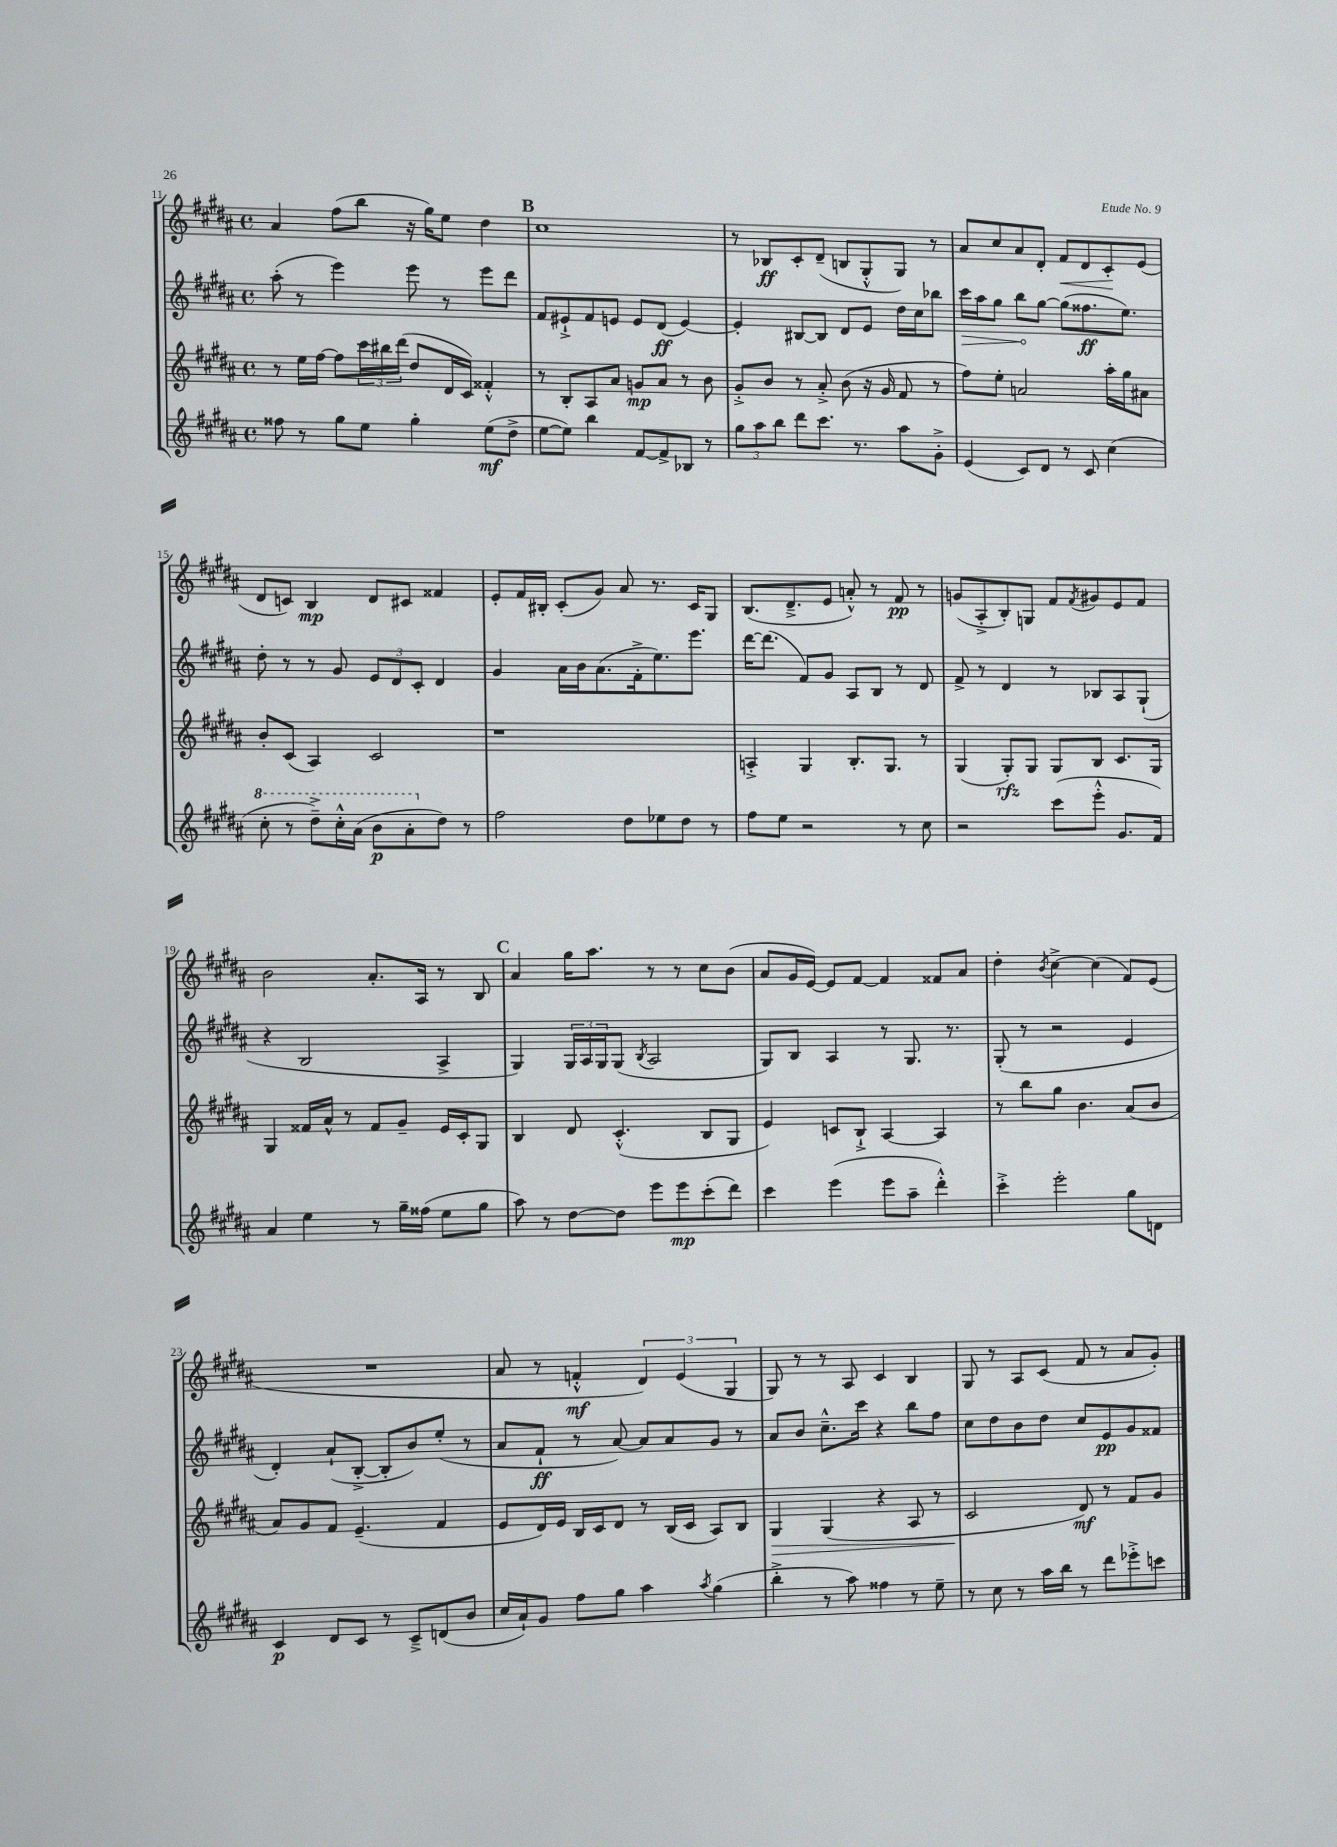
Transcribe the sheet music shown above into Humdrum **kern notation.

**kern	**dynam	**kern	**dynam	**kern	**dynam	**kern	**dynam
*part4	*part4	*part3	*part3	*part2	*part2	*part1	*part1
*staff4	*staff4	*staff3	*staff3	*staff2	*staff2	*staff1	*staff1
*clefG2	*	*clefG2	*	*clefG2	*	*clefG2	*
*k[f#c#g#d#a#]	*	*k[f#c#g#d#a#]	*	*k[f#c#g#d#a#]	*	*k[f#c#g#d#a#]	*
*M4/4	*	*M4/4	*	*M4/4	*	*M4/4	*
*met(c)	*	*met(c)	*	*met(c)	*	*met(c)	*
=11	=11	=11	=11	=11	=11	=11	=11
8ff##X\	.	8r	.	(8aa#'\	.	4a#/	.
8r	.	16ee\LL	.	8r	.	.	.
.	.	[16ff#\JJ	.	.	.	.	.
8gg#\L	.	8ff#\L]	.	4eee\)	.	(8ff#\L	.
8ee\J	.	24ccc#\L	.	.	.	8bb\J	.
.	.	24bb#X\	.	.	.	.	.
.	.	(24ddd#\JJ	.	.	.	.	.
4gg#'\	.	8dd#/L	.	8eee\	.	16r	.
.	.	.	.	.	.	16gg#\KL)	.
.	.	16d#/L	.	8r	.	8ee\J	.
.	.	16c#/JJ)	.	.	.	.	.
(8ee\L	mf	4f##X'^^/	.	8eee\L	.	4dd#\	.
8dd#^\J	.	.	.	8ddd#\J	.	.	.
!!LO:REH:place=s1:t=B
=12	=12	=12	=12	=12	=12	=12	=12
[8ee\L	.	8r	.	8f#/L	.	1cc#	.
8ee\J])	.	8B'/L	.	8e#X`^/	.	.	.
4bb\	.	8A#/	.	8f#/	.	.	.
.	.	8a#/J	.	8en/J	.	.	.
[8f#/L	.	8gn/L	mp	8e/L	.	.	.
8f#^/]	.	8a#/J	.	(8d#/J	ff	.	.
8B-X/J	.	8r	.	[4e/)	.	.	.
8r	.	8b\	.	.	.	.	.
=13	=13	=13	=13	=13	=13	=13	=13
12gg#\L	.	8g#'^/L	.	4e'/]	.	8r	.
12aa#\	.	.	.	.	.	.	.
.	.	8b/J	.	.	.	8B-X/L	ff
12bb\J	.	.	.	.	.	.	.
8ddd#\L	.	8r	.	[8B#X/L	.	8c#'/	.
8.ccc#\J	.	8a#'^/	.	8B#/J]	.	(8d#~/J	.
.	.	(8b\	.	8d#/L	.	8Bn/L	.
8.r	.	.	.	.	.	.	.
.	.	16r	.	8e/J	.	8G#'^^/	.
.	.	16g#/	.	.	.	.	.
8aa#\L	.	8f#/	.	16dd#\LL	.	8G#/J)	.
.	.	.	.	16cc#\J	.	.	.
8g#'^\J	.	8r	.	8bb-X\J	.	8r	.
=14	=14	=14	=14	=14	=14	=14	=14
!	!	!	!	!	!LO:HP:b	!	!
(4e/	.	8ff#\L)	.	16ccc#\LL	>	8a#/L	.
.	.	.	.	16aa#\J	.	.	.
.	.	8ee'\J	.	8gg#\J	.	8cc#/	.
8c#/L)	.	2an/	.	8bb\L	.	8a#/	.
8d#/J	.	.	.	[8gg#\J	]	8d#'/J	.
!	!	!	!	!	!	!	!LO:HP:b
8r	.	.	.	(8gg#\L]	.	8f#/L	<
8c#/	.	.	.	8.ff##X\	ff	8d#/	.
(4cc#\	.	16aa#'\LL	.	.	.	8c#'/	.
.	.	16gg#\J	.	8.ee\J)	.	.	.
.	.	8a#X\J	.	.	.	(8e/J	[
!!LO:LB:g=z
=15	=15	=15	=15	=15	=15	=15	=15
*8va	*	*	*	*	*	*	*
8ccc#'\	.	8b'/L	.	8dd#'\	.	8d#/L	.
8r	.	(8c#/J	.	8r	.	8cn/J)	.
8ddd#~^\L)	.	4A#/)	.	8r	.	4B/	mp
16ccc#'^^\L	.	.	.	8g#/	.	.	.
(16aa#\JJ	.	.	.	.	.	.	.
8bb\L	p	2c#/	.	12e/L	.	8d#/L	.
.	.	.	.	12d#/	.	.	.
8aa#'\	.	.	.	.	.	8c#X/J	.
.	.	.	.	12c#'/J	.	.	.
*X8va	*	*	*	*	*	*	*
8dd#\J)	.	.	.	4d#/	.	4f##X/	.
8r	.	.	.	.	.	.	.
=16	=16	=16	=16	=16	=16	=16	=16
2ff#\	.	1r	.	4g#/	.	8e'/L	.
.	.	.	.	.	.	16f#/L	.
.	.	.	.	.	.	16B#X'/JJ	.
.	.	.	.	16a#\LL	.	(8c#'/L	.
.	.	.	.	16b\J	.	.	.
.	.	.	.	(8.a#\	.	8g#/J)	.
8dd#\L	.	.	.	.	.	8a#/	.
.	.	.	.	16f#'^\k	.	.	.
8ee-X\	.	.	.	8.ee\)	.	8.r	.
8dd#\J	.	.	.	.	.	.	.
.	.	.	.	8.eee\J	.	16c#/KL	.
8r	.	.	.	.	.	8G#/J	.
=17	=17	=17	=17	=17	=17	=17	=17
8ff#\L	.	4An'^/	.	[16ddd#\KL	.	(8.B/L	.
.	.	.	.	(8.ddd#\J]	.	.	.
8ee\J	.	.	.	.	.	.	.
.	.	.	.	.	.	8.d#~^/	.
2r	.	4G#/	.	8f#/L)	.	.	.
.	.	.	.	8g#/J	.	8e/J	.
.	.	8.B'/L	.	8A#/L	.	8an'^^/)	.
.	.	.	.	8B/J	.	8r	.
.	.	8.G#/J	.	.	.	.	.
8r	.	.	.	8r	.	8f#/	pp
8cc#\	.	8r	.	8d#/	.	8r	.
=18	=18	=18	=18	=18	=18	=18	=18
2r	.	(4G#/	.	8f#^/	.	(8gn/L	.
.	.	.	.	8r	.	8A#'^/	.
.	.	8G#'/L)	rfz	4d#/	.	8B'/)	.
.	.	8G#/J	.	.	.	8Gn/J	.
(8ccc#\L	.	8G#/L	.	8r	.	8f#/L	.
.	.	.	.	.	.	8qf#/	.
8eee'^^\J	.	8B/J	.	8B-X/L	.	8g#X/	.
8.g#/L	.	8.c#/L	.	8A#/	.	8e/	.
.	.	.	.	(8G#`/J	.	8f#/J	.
16f#/Jk)	.	16G#/Jk	.	.	.	.	.
!!LO:LB:g=z
=19	=19	=19	=19	=19	=19	=19	=19
4a#/	.	4G#/	.	4r	.	2b\	.
4ee\	.	16f##X/LL	.	2B/	.	.	.
.	.	16a#^^/JJ	.	.	.	.	.
.	.	8r	.	.	.	.	.
8r	.	8f##/L	.	.	.	8.a#'/L	.
16gg#~\LL	.	8g#~/J	.	.	.	.	.
(16ff##X\JJ	.	.	.	.	.	16A#/Jk	.
8ee\L	.	16e/LL	.	4A#^/	.	8r	.
.	.	16c#'/J	.	.	.	.	.
8gg#\J	.	8G#/J	.	.	.	8B/	.
!!LO:REH:place=s1:t=C
=20	=20	=20	=20	=20	=20	=20	=20
8aa#\)	.	4B/	.	4G#/)	.	4a#/	.
8r	.	.	.	.	.	.	.
[8dd#\L	.	8d#/	.	24G#/LL	.	16gg#\KL	.
.	.	.	.	24A#/	.	.	.
.	.	.	.	.	.	8.aa#\J	.
.	.	.	.	24G#/J	.	.	.
8dd#\J]	.	(4.c#'^^/	.	(8G#/J	.	.	.
.	.	.	.	8qB/	.	.	.
8eee\L	.	.	.	2A#/	.	8r	.
8eee\	mp	.	.	.	.	8r	.
(8ccc#'\	.	8B/L	.	.	.	8cc#\L	.
8ddd#\J)	.	8G#/J	.	.	.	(8b\J	.
=21	=21	=21	=21	=21	=21	=21	=21
4ccc#\	.	4e/)	.	8G#/L)	.	8a#/L	.
.	.	.	.	8B/J	.	16g#/L	.
.	.	.	.	.	.	[16e/JJ)	.
(4eee\	.	8cn/L	.	4A#/	.	8e/L]	.
.	.	8B`^/J	.	.	.	[8f#/J	.
8eee\L	.	[4A#/	.	8r	.	4f#/]	.
8aa#~\J	.	.	.	8.G#/	.	.	.
4ddd#'^^\)	.	4A#/]	.	.	.	8f##X/L	.
.	.	.	.	8.r	.	.	.
.	.	.	.	.	.	8a#/J	.
=22	=22	=22	=22	=22	=22	=22	=22
4ccc#'^\	.	8r	.	(8G#'/	.	4dd#'\	.
.	.	8bb\L	.	8r	.	.	.
.	.	.	.	.	.	8qb/	.
2eee'\	.	8gg#\J	.	2r	.	[4cc#^\	.
.	.	4.b\	.	.	.	.	.
.	.	.	.	.	.	(4cc#\]	.
8gg#\L	.	(8a#/L	.	4e/	.	8f#/L)	.
8dn\J	.	8b/J	.	.	.	(8e/J	.
!!LO:LB:g=z
=23	=23	=23	=23	=23	=23	=23	=23
4c#/	p	8a#/L)	.	4d#'/)	.	1r	.
.	.	8g#/	.	.	.	.	.
8d#/L	.	8f#/J	.	(8a#`/L	.	.	.
8c#/J	.	(4.e~/	.	[8B'^/J	.	.	.
8r	.	.	.	8B'/L]	.	.	.
8c#~^/L	.	.	.	8b/)	.	.	.
(8dn/	.	4f#/	.	(8ee'/J	.	.	.
8b/J	.	.	.	8r	.	.	.
=24	=24	=24	=24	=24	=24	=24	=24
16cc#/LL	.	8e/L	.	8a#/L	.	8a#/	.
16a#`/J)	.	.	.	.	.	.	.
8g#/J	.	16d#/L)	.	8f#`/J	ff	8r	.
.	.	16e/JJ	.	.	.	.	.
8ff#\L	.	16B/LL	.	8r	.	4fn'^^/	mf
.	.	16c#/J	.	.	.	.	.
8gg#\J	.	8d#/J	.	[8a#/)	.	.	.
4aa#\	.	8r	.	8a#/L]	.	6d#/)	.
.	.	(16B/LL	.	8a#/	.	.	.
.	.	.	.	.	.	(6e/	.
.	.	16c#/JJ	.	.	.	.	.
8qaa#/	.	.	.	.	.	.	.
(4gg#\	.	8A#/L)	.	8g#/J	.	.	.
.	.	.	.	.	.	6G#/	.
.	.	8B/J	.	8r	.	.	.
=25	=25	=25	=25	=25	=25	=25	=25
!	!	!	!LO:HP:b	!	!	!	!
4bb'^\	.	4G#/	>	8a#/L	.	8G#/)	.
.	.	.	.	8b/J	.	8r	.
8r	.	(4G#/	.	8.cc#~^^\L	.	8r	.
8aa#\)	.	.	.	.	.	8A#/	.
.	.	.	.	16ccc#\Jk	.	.	.
4ff##X\	.	4r	.	4r	.	4c#/	.
8r	.	8A#/	.	8bb\L	.	4B/	.
8ee~\	.	8r	.	8ff#\J	.	.	.
=26	=26	=26	=26	=26	=26	=26	=26
8r	.	2c#/	.	8cc#\L	.	8G#/	.
8cc#\	.	.	.	8dd#\	.	8r	.
8r	.	.	.	8b\	.	8A#/L	.
16aa#\LL	.	.	.	8dd#\J	.	(8c#/J	.
16bb\JJ	.	.	.	.	.	.	.
8r	.	8d#/)	] mf	8cc#/L	.	8f#/	.
8ddd#\L	.	8r	.	8e/	pp	8r	.
8eee-X'^\	.	8f#/L	.	8g#/	.	8a#/L	.
8cccn\J	.	8g#/J	.	8f##X/J	.	8g#'/J)	.
==	==	==	==	==	==	==	==
*-	*-	*-	*-	*-	*-	*-	*-
